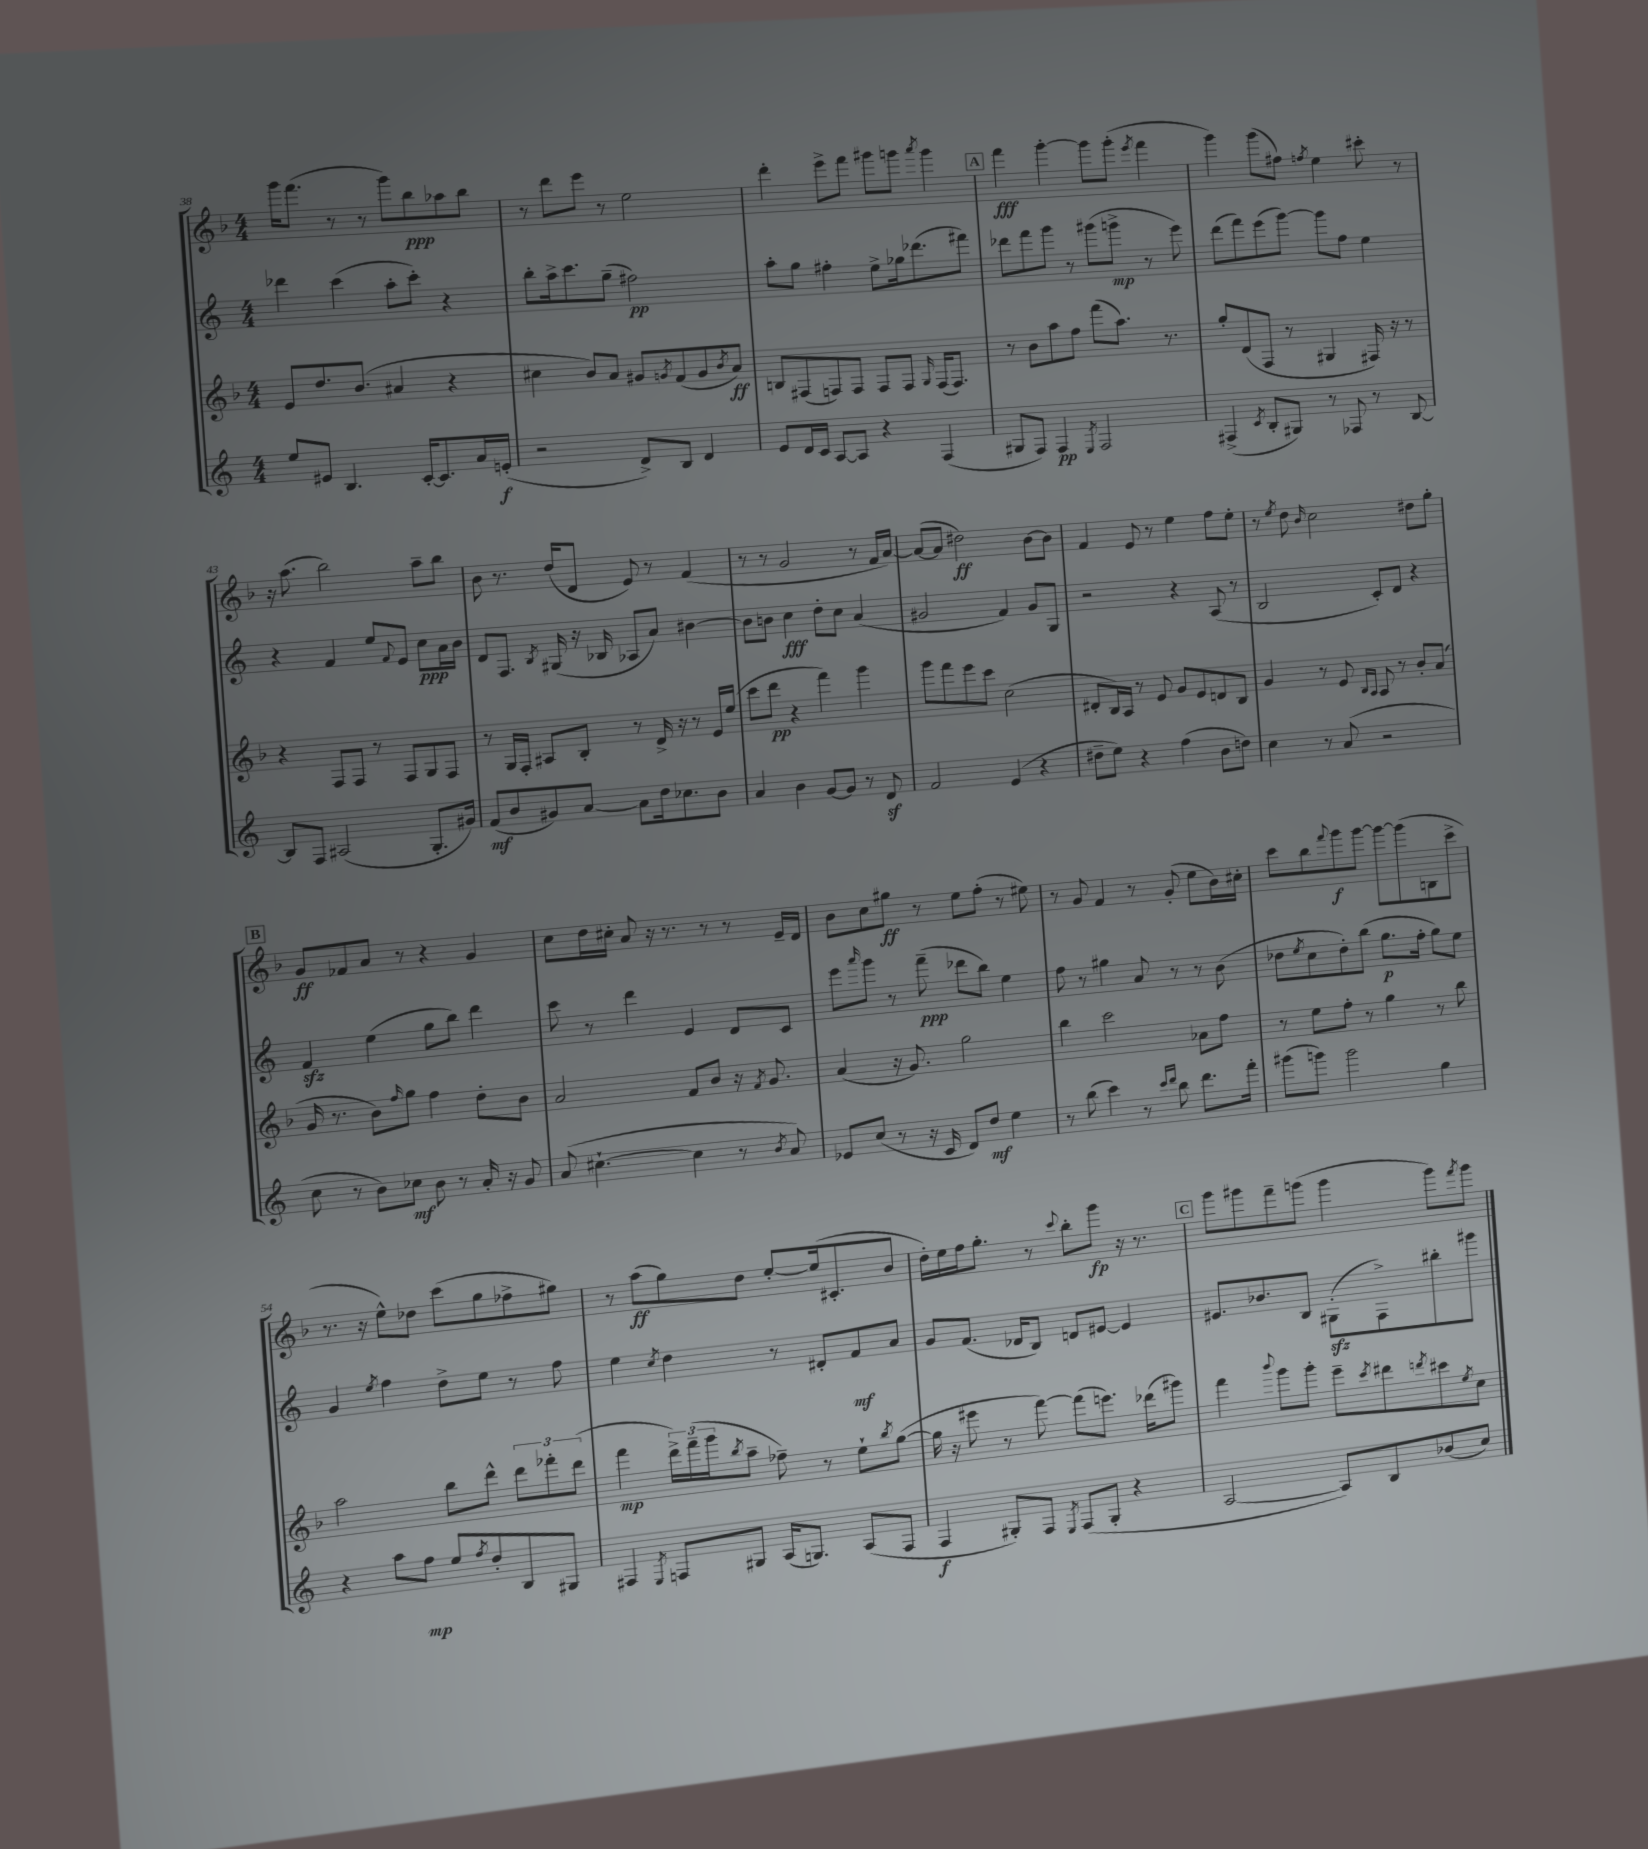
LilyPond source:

<<
\new StaffGroup <<
\new Staff = "s0" {
    \clef treble \key f \major \numericTimeSignature \time 4/4
    g'''16 f'''8.( r8 r8 g'''8) bes''8\ppp aes''8 bes''8 |
    r8 d'''8 e'''8 r8 e''2 |
    d'''4-. e'''8-> f'''8 gis'''8 g'''8 \acciaccatura { a'''8 } g'''4 |
    \mark \markup { \box "A" } f'''4\fff g'''4~-. g'''8 g'''8-.( \acciaccatura { e'''8 } f'''4 |
    g'''4) g'''8( fis''8) \acciaccatura { f''8 } e''4 cis'''8-. r8 |
    r16 a''8.( bes''2) a''8-- bes''8 |
    bes'8 r8. d''16( d'8 e'8) r8 f'4( |
    r8 r8 g'2 r8 f'16 a'16~) |
    a'8~( a'8 dis''2\ff) bes'8~ bes'8 |
    f'4 e'8 r8 e''4 f''8 e''8-. |
    r8 \acciaccatura { e''8 } d''8 \grace { bes'16 } c''2 dis''8 g''8-. |
    \mark \markup { \box "B" } g'8\ff fes'8 a'8 r8 r4 g'4 |
    c''8 d''16 cis''16-. a'8 r16 r8. r8 r8 e'16-- d'16 |
    bes'8 c''8 gis''8\ff r8 e''8 f''8-.( r8 eis''8) |
    r8 g'8 f'4 r8 g'8-.( e''8 bes'16) cis''16-. |
    c'''8 bes''8 \appoggiatura { f'''8 } g'''8\f g'''8~ g'''8~ g'''8( b8 c'''8-> |
    r8. r16 e''8-^) des''8 c'''8( g''8 fes''8-> gis''8) |
    r8 a''8\ff( g''8) d''8 e''8~-. e''16( cis'8.-. bes'8 |
    d''16-.) e''16 f''16 g''8.-. r8 \appoggiatura { c'''8 } bes''8-. g'''8\fp r16 r8. |
    \mark \markup { \box "C" } g'''8 gis'''8 f'''8-- g'''8( g'''4 g'''8) \acciaccatura { f'''8 } g'''8 \bar "|." |
}
\new Staff = "s1" {
    \clef treble \key c \major \numericTimeSignature \time 4/4
    des'''4 c'''4( a''8-. c'''8-.) r4 |
    b''8-. a''16-> c'''8. g''8--( fis''2\pp) |
    a''8-. g''8 fis''4-. e''8-> ges''16 des'''8.( fis'''8) |
    \mark \markup { \box "A" } des'''8 f'''8 g'''8 r8 gis'''8( g'''8->\mp r8 e'''8) |
    d'''8( f'''8) e'''8( g'''8~) g'''8 f''8 e''4 |
    r4 f'4 e''8 \appoggiatura { f'8 } e'8 c''8\ppp a'16 b'16 |
    d'8 f8. \acciaccatura { b8 } gis16( r16 bes16 aes8 a'8) bis'4~ |
    bis'8 b'8 c''4\fff d''8-. c''8 a'4( |
    gis'2 f'4) gis'8 g8 |
    r2 r4 a8( r8 |
    b2 c'8-.) d'8 r4 |
    \mark \markup { \box "B" } f'4\sfz e''4( g''8 b''8) d'''4 |
    c'''8 r8 d'''4 e'4 d'8 c'8 |
    e'''8 \grace { a'''16 } g'''8 r8 f'''8--\ppp( des'''8 b''8) e''4 |
    f''8 r8 gis''4 a'8 r8 r8 b'8( |
    des''8 \acciaccatura { e''8 } c''8 des''8-.) b''8( g''8.\p f''16-. g''8) e''8 |
    g'4 \acciaccatura { e''8 } f''4 d''8-> e''8 r8 f''8 |
    e''4 \acciaccatura { c''8 } d''4 r8 dis'8-. f'8\mf a'8 |
    g'8 f'8.( des'16 b8) d'8 eis'8~ eis'4 |
    \mark \markup { \box "C" } eis'8. bes'8. b8 gis8-.\sfz( f8->) bis''8-. gis'''8 \bar "|." |
}
\new Staff = "s2" {
    \clef treble \key f \major \numericTimeSignature \time 4/4
    e'8 d''8. bes'8.( ais'4 r4 |
    cis''4 bes'8) a'8 gis'8 \acciaccatura { g'8 } f'8( g'8 \acciaccatura { bes'8 } a'8\ff) |
    b8 fis8( f8) f8 f8 f8 \grace { g16 } f16( f8.) |
    \mark \markup { \box "A" } r8 bes'8 a''8 f''8 f'''8( a''8.) r8. |
    g''8-. d'8( f8 r8 gis4 fis16) r16 r8 |
    r4 f8 f8 r8 f8 g8 f8 |
    r8 g16 f16-. ais8 bes8-. r8 d'16-> r16 r8 e'16 e''16( |
    c'''8 d'''8\pp r4 f'''4) g'''4 |
    g'''8 f'''8 e'''8 c'''8 c''2( |
    dis'8-. bes16) a16 r8 e'8 g'8 e'8 d'8 bes8 |
    g'4 r8 e'8 \grace { bes16 a16 } a8 r8 bes'8-. a'8( |
    \mark \markup { \box "B" } g'16 r8. bes'8) \grace { f''16 } g''8 f''4 d''8-. bes'8 |
    a'2 f'8 bes'8 r16 \acciaccatura { f'8 } g'8. |
    a'4( r16 g'8.) g''2 |
    bes''4 c'''2 aes'8 f''8 |
    r8 e''8 f''8-. r8 g''4 r8 bes''8 |
    a''2 bes''8 d'''8-^ \tuplet 3/2 { d'''8 fes'''8-. d'''8( } |
    f'''4\mp \tuplet 3/2 { d'''16->) f'''16--( g'''16 } \acciaccatura { bes''8 } a''8-- fes''8--) r8 e''8-! \acciaccatura { bes''8 } g''8~( |
    g''16 r16 eis'''8 r8 f'''8~) f'''8( e'''8.) des'''16( gis'''8) |
    \mark \markup { \box "C" } f'''4 \appoggiatura { bes'''8 } g'''8 g'''8-. e'''8-- \acciaccatura { c'''8 } dis'''8 \acciaccatura { d'''8 } cis'''8 \acciaccatura { e''8 } c''8 \bar "|." |
}
\new Staff = "s3" {
    \clef treble \key c \major \numericTimeSignature \time 4/4
    e''8 eis'8 b4. c'16~-. c'8. a'16 e'16-.\f( |
    r2 d'8->) b8 d'4 |
    e'8 d'16 c'16 a8~ a8 r4 f4( |
    \mark \markup { \box "A" } gis8 f8) f4\pp \acciaccatura { e8 } f2 |
    fis4->( \acciaccatura { c'8 } b8-. gis8) r8 fes8 r8 b8~ |
    b8 f8 ais2( g8.-. gis'16) |
    f'8\mf( b'8 gis'8) a'8~ a'8 d''16 ces''8. b'8 |
    a'4 b'4 g'8~ g'8 r8 d'8\sf |
    f'2 e'4( r4 |
    dis''8-- e''8) r4 f''4( b'8 d''8) |
    c''4 r8 a'8( r2 |
    \mark \markup { \box "B" } c''8 r8 b'8) ces''8\mf b'8 r8 a'16-. r16 g'8 |
    a'8( cis''4.~-! cis''4 r8 \acciaccatura { b'8 } a'8) |
    ees'8 c''8( r8 r16 c'16 d'8) d''8\mf e''4 |
    r8 b''8( c'''4) r8 \grace { c'''16 d'''16 } b''8 d'''8. f'''16-. |
    gis'''8( g'''8) g'''2 g''4 |
    r4 a''8 f''8\mp e''8 \acciaccatura { f''8 } d''8-. b8 gis8 |
    fis4 \acciaccatura { e8 } f8 gis8 a16( g8.) a8( f8 |
    f4\f gis8-.) f8 \acciaccatura { e8 } f8( gis8-. r4 |
    \mark \markup { \box "C" } a2~ a8) b8 bes'8( c''8) \bar "|." |
}
>>
>>
\layout { \context { \Score currentBarNumber = #38 } }
